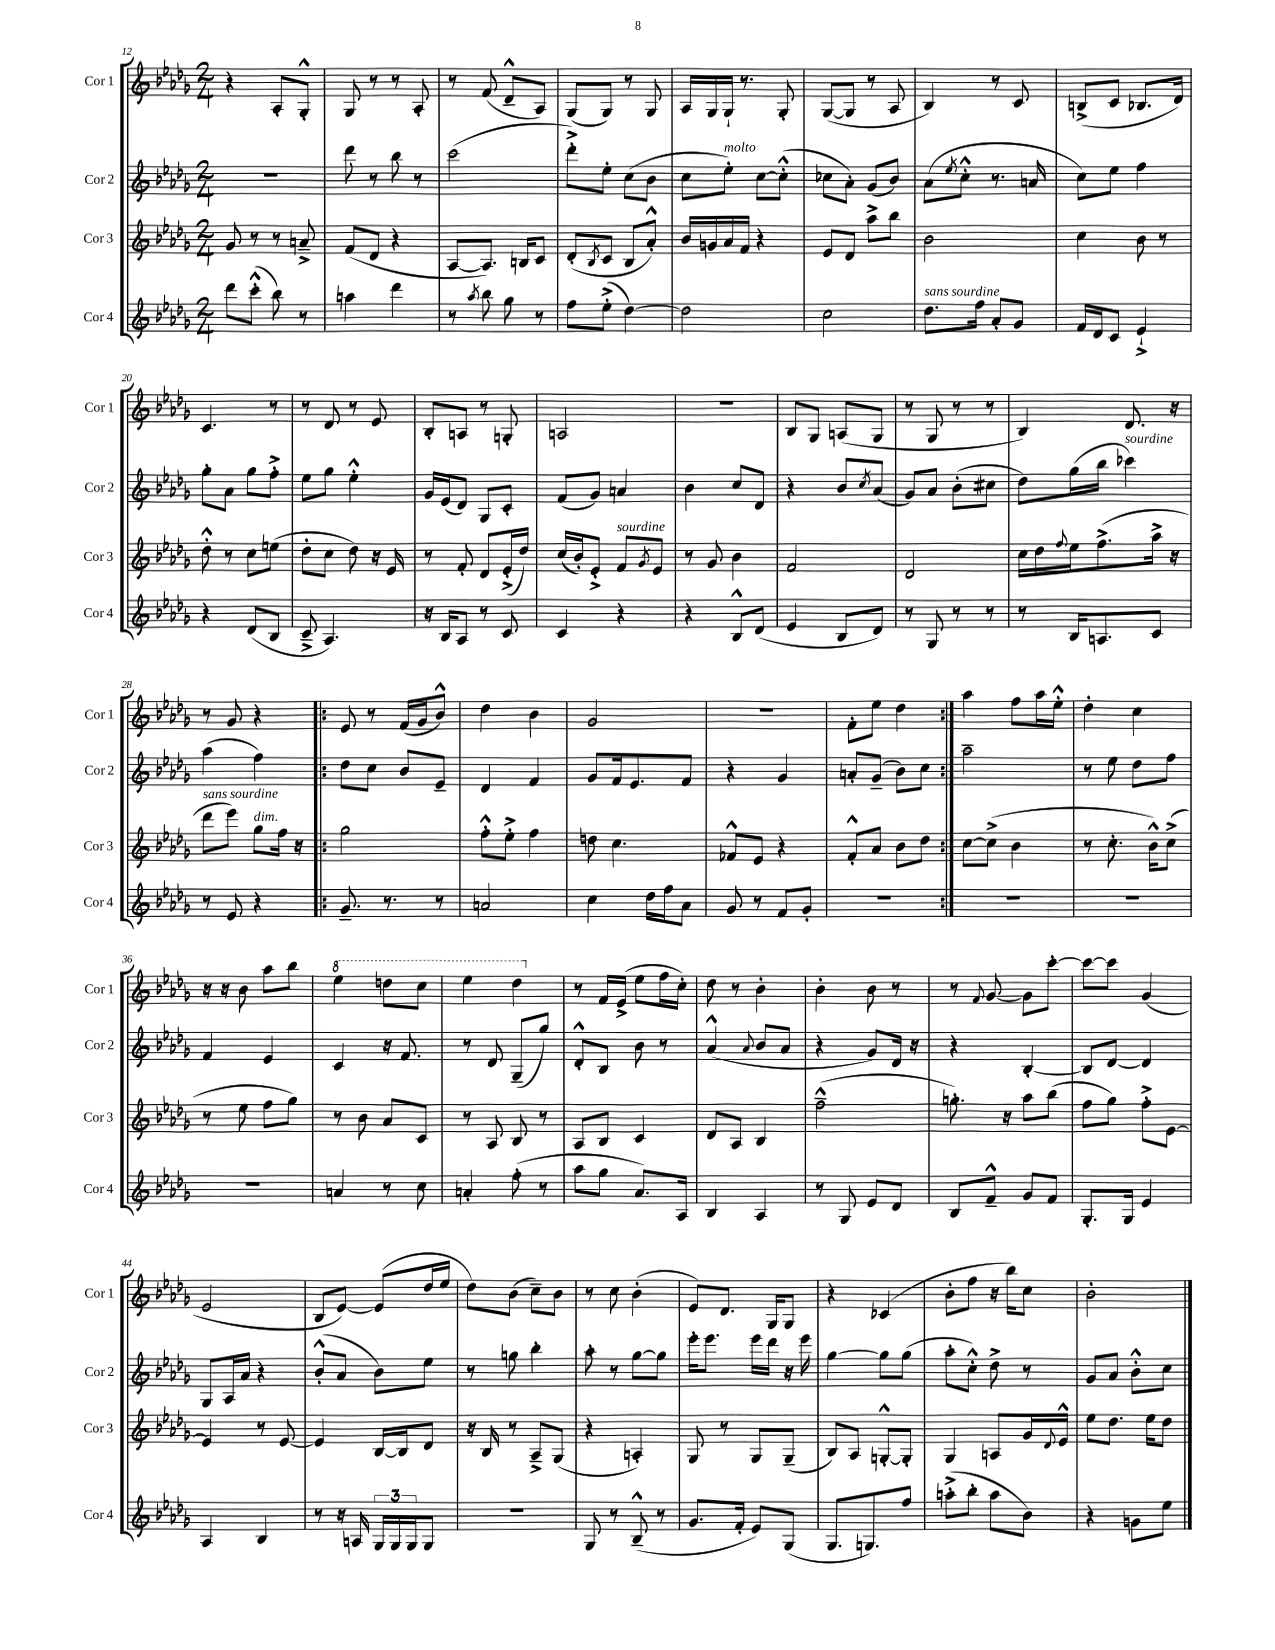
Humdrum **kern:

**kern	**kern	**kern	**kern
*staff4	*staff3	*staff2	*staff1
*clefG2	*clefG2	*clefG2	*clefG2
*k[b-e-a-d-g-]	*k[b-e-a-d-g-]	*k[b-e-a-d-g-]	*k[b-e-a-d-g-]
*M2/4	*M2/4	*M2/4	*M2/4
8ddd-\L	8g-/	2r	4r
(8ccc'^^\J	8r	.	.
8bb-\)	8r	.	8A-'/L
8r	8a~^/	.	8G-'^^/J
=	=	=	=
4aa\	(8f/L	8ddd-\	8G-/
.	8d-/J	8r	8r
4ddd-\	4r	8bb-\	8r
.	.	8r	8A-'/
=	=	=	=
8r	[8A-/L	(2ccc\	8r
8qaa-/	.	.	.
8bb-\	8.A-/]J)	.	(8f/
8gg-\	.	.	8d-~^^/L
.	16B/LK	.	.
8r	8c/J	.	8A-/J)
=	=	=	=
8ff\L	(8d-'/L	8ddd-'^\L)	(8G-/L
.	8qB-/	.	.
(8ee-'^\J	8c/J	8ee-'\J	8G-/J)
[4dd-\)	8B-/L	(8cc\L	8r
.	8a-'^^/J)	8b-\J	8G-/
=	=	=	=
2dd-\]	16b-/LL	8cc\L	16A-/LL
.	16g/	.	16G-/
.	16a-/	8ee-'\J)	16G-`/JJ
.	16f/JJ	.	8.r
.	4r	[8cc\L	.
.	.	(8cc'^^\]J	8G-'/
=	=	=	=
2cc\	8e-/L	8cc-\L	([8G-/L
.	8d-/J	8a-'\J)	8G-/]J
.	8aa-^\L	(8g-/L	8r
.	8bb-\J	8b-/J)	8A-/
=	=	=	=
8.dd-\L	2b-\	(8a-\L	4B-/)
.	.	8qee-/	.
.	.	8cc'^^\J	.
16ff\Jk	.	.	.
8a-'/L	.	8.r	8r
8g-/J	.	.	8c/
.	.	16a/	.
=	=	=	=
16f/LL	4cc\	8cc\L)	(8B^/L
16d-/J	.	.	.
8c/J	.	8ee-\J	8c/J
4e-`^/	8b-\	4ff\	8.B-/L
.	8r	.	.
.	.	.	16d-/Jk)
=	=	=	=
4r	8dd-'^^\	8gg-'\L	4.c/
.	8r	8a-\J	.
(8d-/L	8cc\L	8gg-\L	.
8B-/J	(8ee\J	8ff'^\J	8r
=	=	=	=
8c~^/	8dd-'\L	8ee-\L	8r
4.A-/)	8cc\J	8gg-\J	8d-/
.	8dd-\)	4ee-'^^\	8r
.	16r	.	8e-/
.	16e-/	.	.
=	=	=	=
16r	8r	16g-/LL	8B-'/L
16B-/LK	.	(16e-/J	.
8A-/J	8f'/	8d-/J)	8A/J
8r	8d-/L	8G-/L	8r
8c/	(16e-'^/L	8c'/J	8G'/
.	16dd-/JJ)	.	.
=	=	=	=
4c/	(16cc/LL	(8f/L	2A/
.	16b-'/J)	.	.
.	8e-'^/J	8g-/J)	.
4r	8f/L	4a/	.
.	8qg-/	.	.
.	8e-/J	.	.
=	=	=	=
4r	8r	4b-\	2r
.	8g-/	.	.
8B-^^/L	4b-\	8cc/L	.
(8d-/J	.	8d-/J	.
=	=	=	=
4e-/	2f/	4r	8B-/L
.	.	.	8G-/J
8B-/L	.	8b-/L	(8A/L
.	.	8qcc/	.
8d-/J)	.	(8a-/J	8G-/J
=	=	=	=
8r	2d-/	8g-/L)	8r
8G-/	.	8a-/J	8G-/
8r	.	(8b-'\L	8r
8r	.	8cc#\J	8r
=	=	=	=
8r	16cc\LL	8dd-\L)	4B-/)
.	16dd-\	.	.
.	8qqff/	.	.
16B-/LK	16ee-\J	(16gg-\L	.
8.A/	(8.ff^\	16bb-\JJ	.
.	.	4ccc-\)	8.d-/
8c/J	16aa-^\Jk	.	.
.	16r	.	16r
=	=	=	=
8r	8ddd-\L	(4aa-\	8r
8e-/	8eee-\J)	.	8g-/
4r	8gg-\L	4ff\)	4r
.	16ff\Jk	.	.
.	16r	.	.
=!|:	=!|:	=!|:	=!|:
8.g-~/	2gg-\	8dd-\L	8e-/
.	.	8cc\J	8r
8.r	.	.	.
.	.	8b-/L	(16f/LL
.	.	.	16g-/J
8r	.	8e-~/J	8b-^^/J)
=	=	=	=
2a/	8ff'^^\L	4d-/	4dd-\
.	8ee-'^\J	.	.
.	4ff\	4f/	4b-\
=	=	=	=
4cc\	8dd\	8g-/L	2g-/
.	4.cc\	16f/k	.
.	.	8.e-/	.
16dd-\LL	.	.	.
16ff\J	.	.	.
8a-\J	.	8f/J	.
=	=	=	=
8g-/	8f-^^/L	4r	2r
8r	8e-/J	.	.
8f/L	4r	4g-/	.
8g-'/J	.	.	.
=	=	=	=
2r	8f'^^/L	8a'/L	8f'\L
.	8a-/J	(8g-~/J	8ee-\J
.	8b-\L	8b-\L)	4dd-\
.	8dd-\J	8cc\J	.
=:|!	=:|!	=:|!	=:|!
2r	[8cc\L	2aa-~\	4aa-\
.	(8cc^\]J	.	.
.	4b-\	.	8ff\L
.	.	.	16aa-\L
.	.	.	16ee-'^^\JJ
=	=	=	=
2r	8r	8r	4dd-'\
.	8.cc'\	8ee-\	.
.	.	8dd-\L	4cc\
.	16b-^^\LK)	.	.
.	(8cc^\J	8ff\J	.
=	=	=	=
2r	8r	4f/	16r
.	.	.	16r
.	8ee-\	.	8b-\
.	8ff\L	4e-/	8aa-\L
.	8gg-\J)	.	8bb-\J
=	=	=	=
4a/	8r	4c/	4eee-\
.	8b-\	.	.
8r	8a-/L	16r	8ddd\L
.	.	8.f/	.
8cc\	8c/J	.	8ccc\J
=	=	=	=
4a'/	8r	8r	4eee-\
.	8A-/	8d-/	.
(8ff'\	8B-/	(8G-~/L	4ddd-\
8r	8r	8gg-/J)	.
=	=	=	=
8aa-\L	8A-/L	8d-'^^/L	8r
8gg-\J	8B-/J	8B-/J	16f/LL
.	.	.	(16e-^/JJ
8.a-/L)	4c/	8b-\	8ee-\L
.	.	8r	16ff\L
16A-/Jk	.	.	16cc'\JJ)
=	=	=	=
4B-/	8d-/L	(4a-^^/	8dd-\
.	8A-/J	.	8r
.	.	8qqa-/	.
4A-/	4B-/	8b-/L	4b-'\
.	.	8a-/J	.
=	=	=	=
8r	(2ff~^^\	4r	4b-'\
8G-/	.	.	.
8e-/L	.	8g-/L)	8b-\
8d-/J	.	16d-/Jk	8r
.	.	16r	.
=	=	=	=
8B-/L	8.gg'\)	4r	8r
.	.	.	8qqf/
8f~^^/J	.	.	[8g-/
.	16r	.	.
8g-/L	8aa-\L	[4B-'/	8g-\]L
8f/J	(8bb-\J	.	[8ccc'\J
=	=	=	=
8.G-'/L	8ff\L	8B-/]L	8ccc\_L
.	8gg-\J)	[8d-/J	8ccc\]J
16G-/Jk	.	.	.
4e-/	8ff'^\L	4d-/]	(4g-/
.	[8e-\J	.	.
=	=	=	=
4A-/	4e-/]	8G-/L	2e-/
.	.	16A-/L	.
.	.	16a-/JJ	.
4B-/	8r	4r	.
.	[8e-/	.	.
=	=	=	=
8r	4e-/]	(8b-'^^/L	8B-/L
16r	.	8a-/J	[8e-/J)
16A/	.	.	.
24G-/LL	[16B-/LL	8b-\L)	(8e-/]L
24G-/	.	.	.
.	16B-/]J	.	.
24G-/J	.	.	.
8G-/J	8d-/J	8ee-\J	16dd-/L
.	.	.	16ee-/JJ
=	=	=	=
2r	16r	8r	8dd-\L)
.	16B-/	.	.
.	8r	8gg\	(8b-\J
.	8A-~^/L	4bb-'\	8cc~\L)
.	(8G-/J	.	8b-\J
=	=	=	=
8G-/	4r	8aa-'\	8r
8r	.	8r	8cc\
(8B-~^^/	4A'/)	[8gg-\L	(4b-'\
8r	.	8gg-\]J	.
=	=	=	=
8.g-/L	8G-/	16eee-'\LK	8e-/L)
.	.	8.eee-\J	.
.	8r	.	8.d-/J
16f'/Jk	.	.	.
8e-/L)	8G-/L	16eee-\LL	.
.	.	16ddd-\JJ	16G-/LK
(8G-/J	(8G-~/J	16r	8G-/J
.	.	16eee-\	.
=	=	=	=
8.G-/L	8B-/L)	[4gg-\	4r
.	8A-/J	.	.
8.G/)	.	.	.
.	[8G'^^/L	8gg-\]L	(4c-/
8ff/J	8G'/]J	(8gg-\J	.
=	=	=	=
(8aa'^\L	4G-/	8aa-'\L	8b-'\L
8bb-'\J	.	8cc'^^\J)	8ff\J
8aa\L	8A/L	8dd-^\	16r
.	.	.	16bb-\LK)
8b-\J)	16g-/L	8r	8cc\J
.	8qqd-/	.	.
.	16e-^^/JJ	.	.
=	=	=	=
4r	8ee-\L	8g-/L	2b-'\
.	8.dd-\J	8a-/J	.
8g\L	.	8b-'^^\L	.
.	16ee-\LK	.	.
8ee-\J	8dd-\J	8cc\J	.
==	==	==	==
*-	*-	*-	*-
